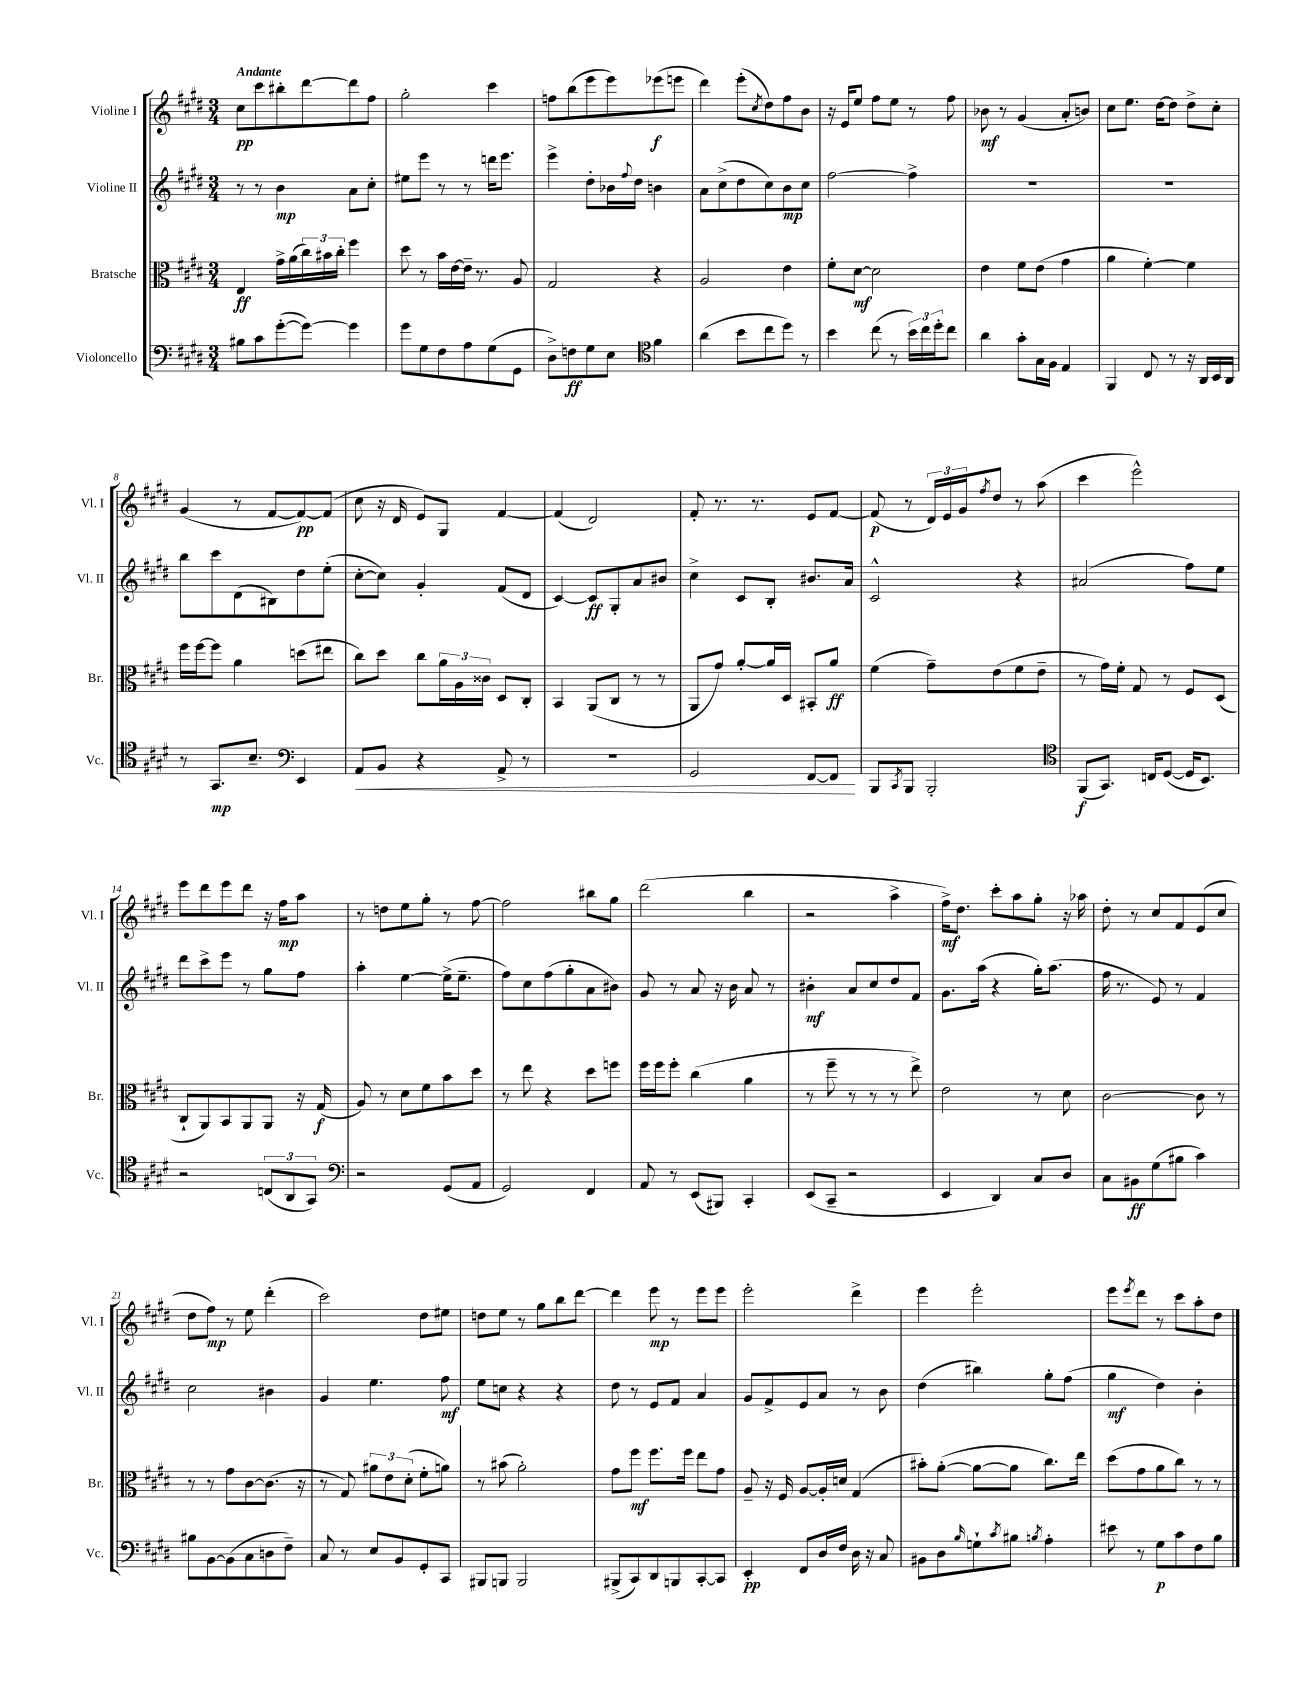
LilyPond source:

<<
\new StaffGroup <<
\new Staff = "s0" \with { instrumentName = "Violine I" shortInstrumentName = "Vl. I" } {
    \clef treble \key e \major \numericTimeSignature \time 3/4 \tempo "Andante"
    cis''8\pp cis'''8 bis''8-. dis'''8~ dis'''8 fis''8 |
    gis''2-. cis'''4 |
    f''8 b''8( e'''8 e'''8) ees'''8\f( e'''8 |
    dis'''4) e'''8-.( \acciaccatura { cis''8 } dis''8) fis''8 b'8 |
    r16 e'16 e''8 fis''8 e''8 r8 fis''8 |
    bes'8\mf r8 gis'4( a'8-. b'8) |
    cis''8 e''8. dis''16~ dis''8 dis''8-> cis''8-. |
    gis'4( r8 fis'8~ fis'8~\pp) fis'8( |
    cis''8 r16 dis'16 e'8) gis8 fis'4~ |
    fis'4( dis'2) |
    fis'8-. r8. r8. e'8 fis'8~ |
    fis'8\p( r8 \tuplet 3/2 { dis'16) e'16 gis'16 } \acciaccatura { fis''8 } dis''8 r8 a''8( |
    cis'''4 e'''2-^) |
    e'''8 dis'''8 e'''8 dis'''8 r16 fis''16\mp a''8 |
    r8 d''8 e''8 gis''8-. r8 fis''8~ |
    fis''2 bis''8 gis''8 |
    dis'''2( b''4 |
    r2 a''4-> |
    fis''16->\mf) dis''8. cis'''8-. a''8 gis''8-. r16 aes''16 |
    dis''8-. r8 cis''8 fis'8 e'8( cis''8 |
    dis''8 fis''8\mp) r8 e''8 dis'''4-.( |
    cis'''2) dis''8 eis''8 |
    d''8 e''8 r8 gis''8 b''8 dis'''8~ |
    dis'''4 e'''8\mp r8 e'''8 e'''8 |
    e'''2-. dis'''4-> |
    e'''4 e'''2-. |
    e'''8 \acciaccatura { e'''8 } dis'''8 r8 cis'''8 a''8-. dis''8 \bar "|." |
}
\new Staff = "s1" \with { instrumentName = "Violine II" shortInstrumentName = "Vl. II" } {
    \clef treble \key e \major \numericTimeSignature \time 3/4
    r8 r8 b'4\mp a'8 cis''8-. |
    eis''8 e'''8 r8 r8 d'''16 e'''8. |
    e'''4-> dis''8-. bes'16 \appoggiatura { fis''8 } dis''16 b'4 |
    a'8 cis''8->( dis''8 cis''8) b'8\mp cis''8 |
    fis''2~ fis''4-> |
    R2. |
    R2. |
    b''8 cis'''8 dis'8( bis8) dis''8 e''8-.( |
    cis''8~-. cis''8) gis'4-. fis'8( dis'8 |
    cis'4~) cis'8\ff gis8-. a'8 bis'8 |
    cis''4-> cis'8 b8-. bis'8. a'16 |
    cis'2-^ r4 |
    ais'2( fis''8) e''8 |
    dis'''8 cis'''8-> e'''8 r8 gis''8 fis''8 |
    a''4-. e''4~ e''16->( e''8.-- |
    fis''8) cis''8 fis''8( gis''8-. a'8 bis'8) |
    gis'8 r8 a'8 r16 b'16 a'8 r8 |
    bis'4-.\mf a'8 cis''8 dis''8 fis'8 |
    gis'8. a''16( r4 gis''16-.) a''8.( |
    fis''16 r8. e'8) r8 fis'4 |
    cis''2 bis'4 |
    gis'4 e''4. fis''8\mf |
    e''8 c''8 r4 r4 |
    dis''8 r8 e'8 fis'8 a'4 |
    gis'8 fis'8-> e'8 a'8 r8 b'8 |
    dis''4( bis''4) gis''8-. fis''8( |
    gis''4\mf dis''4) b'4-. \bar "|." |
}
\new Staff = "s2" \with { instrumentName = "Bratsche" shortInstrumentName = "Br." } {
    \clef alto \key e \major \numericTimeSignature \time 3/4
    e4\ff gis'16-> a'16( \tuplet 3/2 { cis''16) bis'16 cis''16-. } fis''4 |
    dis''8 r8 b'16 e'16~ e'16-- r8. a8 |
    gis2 r4 |
    a2 e'4 |
    fis'8-. dis'8~\mf dis'2 |
    e'4 fis'8 e'8( gis'4 |
    a'4 fis'4~-.) fis'4 |
    fis''16 fis''16~ fis''8 a'4 d''8( eis''8 |
    cis''8) dis''8 cis''8 \tuplet 3/2 { a'16 a16 cisis'16 } dis8 cis8-. |
    b,4 a,8( cis8 r8 r8 |
    a,8 gis'8) a'8~-. a'16 dis16 bis,8-. a'8\ff |
    fis'4( gis'8--) e'8( fis'8 e'8-- |
    r8 gis'16) fis'16-. gis8 r8 fis8 dis8( |
    cis8-! a,8) b,8 a,8 a,8 r16 gis16\f( |
    a8) r8 dis'8 fis'8 b'8 dis''8 |
    r8 e''8 r4 dis''8 f''8 |
    fis''16 fis''16 fis''8-. cis''4( a'4 |
    r8 fis''8-- r8 r8 r8 e''8->) |
    e'2 r8 dis'8 |
    cis'2~ cis'8 r8 |
    r8 r8 gis'8 cis'8~ cis'8.( r16 |
    r8 gis8) \tuplet 3/2 { ais'8 e'8 dis'8-.( } fis'8-. a'8) |
    r8 bis'8( a'2-.) |
    gis'8 fis''8\mf fis''8. fis''16 e''8 gis'8 |
    a8-- r16 fis16 a8~ a16-. d'16 gis4( |
    bis'8-.) a'8~-.( a'8~ a'8 cis''8.) e''16 |
    dis''8( gis'8 a'8 cis''8) r8 r8 \bar "|." |
}
\new Staff = "s3" \with { instrumentName = "Violoncello" shortInstrumentName = "Vc." } {
    \clef bass \key e \major \numericTimeSignature \time 3/4
    bis8 cis'8 gis'8~-.( gis'8~) gis'4 |
    gis'8 gis8 fis8 a8 gis8( gis,8 |
    dis8->) f8\ff gis8 e8 \clef tenor fis'4 |
    a'4( b'8 cis''8 dis''8) r8 |
    b'4 cis''8( r8 \tuplet 3/2 { b'16) cis''16 dis''16-. } cis''8 |
    a'4 gis'8-. gis16 fis16 e4 |
    fis,4 cis8 r8 r16 a,16 b,16 a,16 |
    r8 gis,8.\mp b8.-- \clef bass e,4 |
    a,8\< b,8 r4 a,8-> r8 |
    R2. |
    gis,2 fis,8~ fis,8\! |
    b,,8 \acciaccatura { cis,8 } b,,8 b,,2-. |
    \clef tenor fis,8\f( gis,8.) c16 dis8~( dis16 b,8.) |
    r2 \tuplet 3/2 { c8( a,8 gis,8) } |
    \clef bass r2 gis,8( a,8 |
    gis,2) fis,4 |
    a,8 r8 e,8( bis,,8) cis,4-. |
    e,8( cis,8-- r2 |
    e,4 dis,4) cis8 dis8 |
    cis8 bis,8\ff gis8( bis8 cis'4) |
    bis8 b,8~ b,8( cis8 d8 fis8--) |
    cis8 r8 e8 b,8 gis,8-. cis,8 |
    bis,,8 b,,8 b,,2 |
    bis,,8->( cis,8) dis,8 b,,8 cis,8~-. cis,8 |
    e,4-.\pp fis,8 dis16 fis16 dis16 r16 cis8 |
    bis,8 dis8 \grace { b16 } g8-! \acciaccatura { cis'8 } bis8 \acciaccatura { b8 } a4-. |
    eis'8 r8 gis8\p cis'8 fis8 b8 \bar "|." |
}
>>
>>
